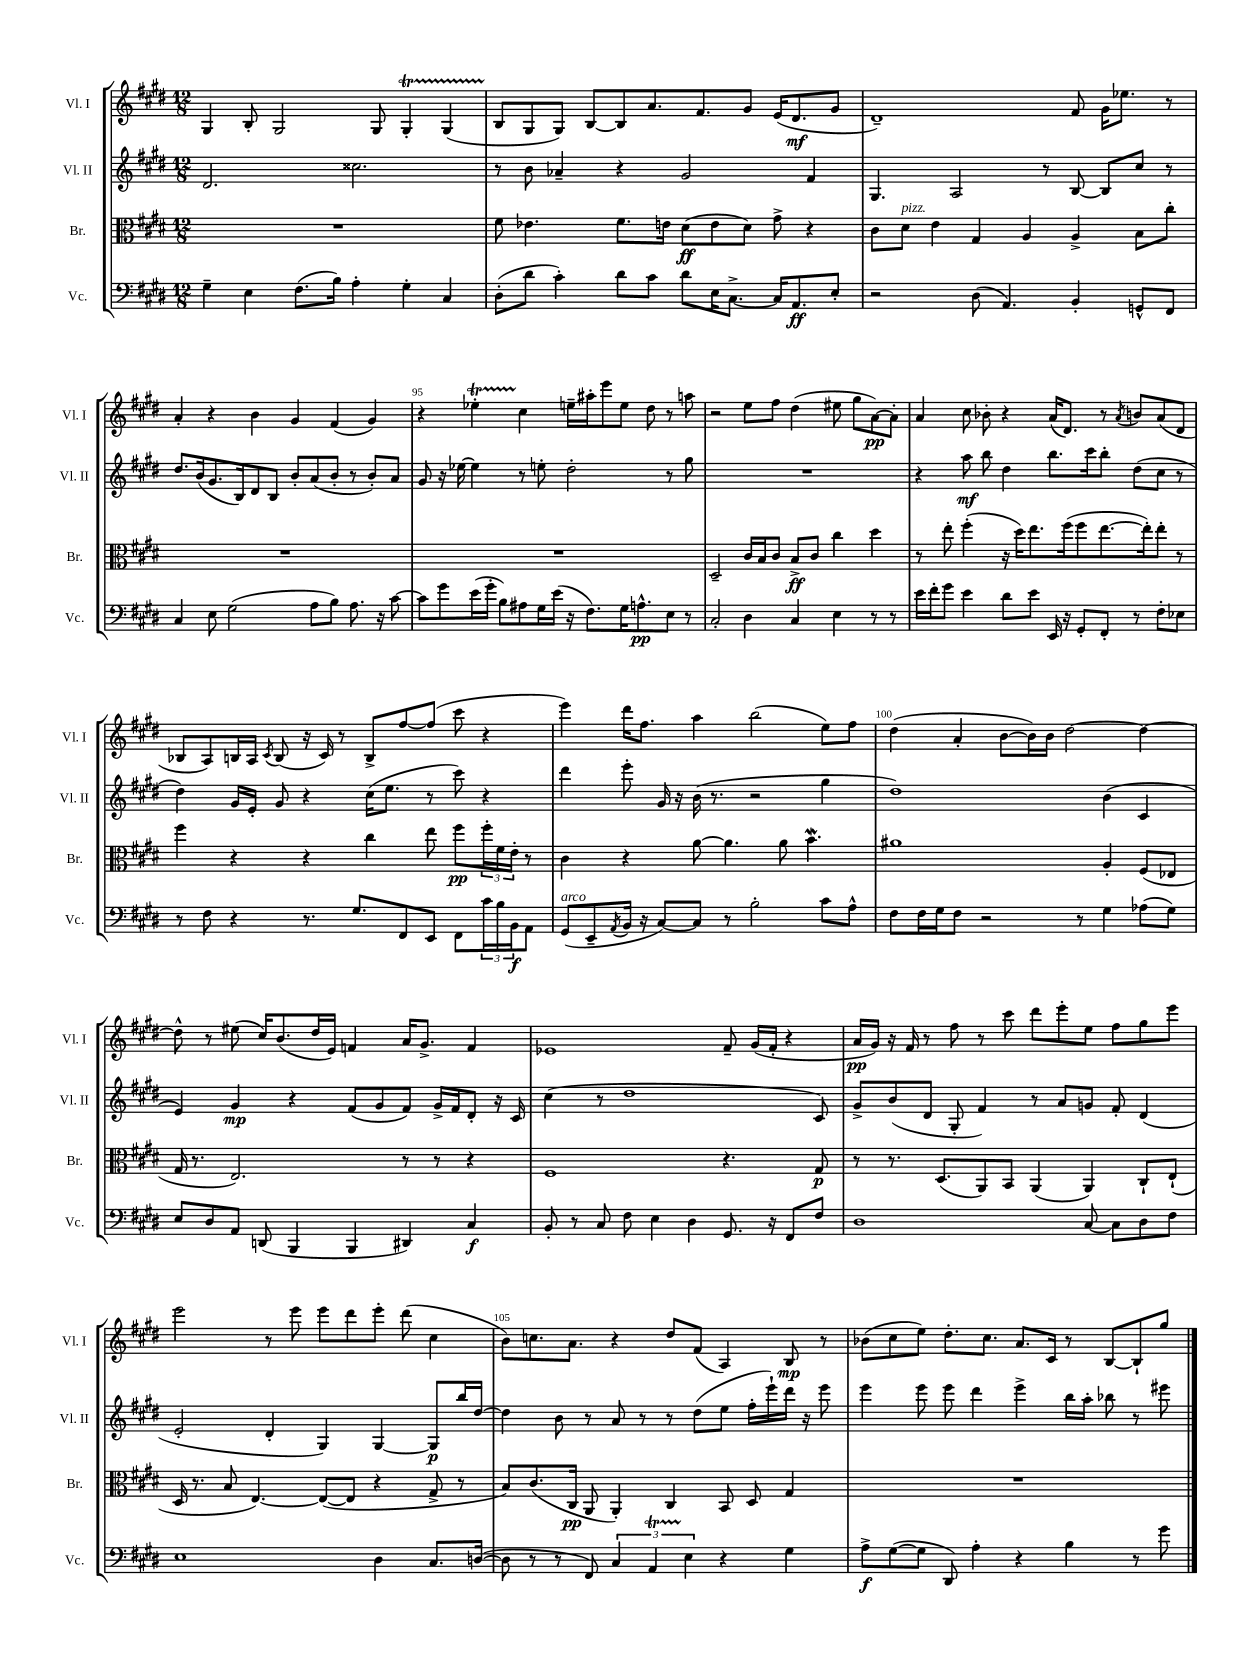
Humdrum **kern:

**kern	**dynam	**kern	**dynam	**kern	**dynam	**kern	**dynam
*part4	*part4	*part3	*part3	*part2	*part2	*part1	*part1
*staff4	*staff4	*staff3	*staff3	*staff2	*staff2	*staff1	*staff1
*I"Vc.	*	*I"Br.	*	*I"Vl. II	*	*I"Vl. I	*
*I'Vc.	*	*I'Br.	*	*I'Vl. II	*	*I'Vl. I	*
*clefF4	*	*clefC3	*	*clefG2	*	*clefG2	*
*k[f#c#g#d#]	*	*k[f#c#g#d#]	*	*k[f#c#g#d#]	*	*k[f#c#g#d#]	*
*M12/8	*	*M12/8	*	*M12/8	*	*M12/8	*
=91	=91	=91	=91	=91	=91	=91	=91
4G#~\	.	1.r	.	2.d#/	.	4G#/	.
4E\	.	.	.	.	.	8B'/	.
.	.	.	.	.	.	2G#/	.
(8.F#\L	.	.	.	.	.	.	.
16B\Jk)	.	.	.	.	.	.	.
4A'\	.	.	.	2.cc##X\	.	.	.
.	.	.	.	.	.	8G#/	.
4G#'\	.	.	.	.	.	4G#t'/	.
4C#/	.	.	.	.	.	(4G#TTT/	.
=92	=92	=92	=92	=92	=92	=92	=92
(8D#'\L	.	8f#\	.	8r	.	8B/L	.
8d#\J	.	4.e-X\	.	8b\	.	8G#/	.
4c#'\)	.	.	.	4a-X~/	.	8G#/J)	.
.	.	.	.	.	.	[8B/L	.
8d#\L	.	8.f#\L	.	4r	.	8B/]	.
8c#\J	.	.	.	.	.	8.a/	.
.	.	16en\Jk	.	.	.	.	.
8d#\L	.	(8d#\L	ff	2g#/	.	.	.
.	.	.	.	.	.	8.f#/	.
16E\K	.	8e\	.	.	.	.	.
[8.C#^\J	.	.	.	.	.	.	.
.	.	8d#\J)	.	.	.	8g#/J	.
16C#/KL]	.	8g#^\	.	.	.	(16e/KL	.
8.AA/	ff	.	.	.	.	8.d#/	mf
.	.	4r	.	4f#/	.	.	.
8E'/J	.	.	.	.	.	8g#/J	.
=93	=93	=93	=93	=93	=93	=93	=93
2r	.	8c#\L	.	4.G#/	.	1d#~)	.
!	!	!LO:TX:a:i:t=pizz.	!	!	!	!	!
.	.	8d#\J	.	.	.	.	.
.	.	4e\	.	.	.	.	.
.	.	.	.	2A/	.	.	.
(8D#\	.	4G#/	.	.	.	.	.
4.AA/)	.	.	.	.	.	.	.
.	.	4A/	.	.	.	.	.
.	.	.	.	8r	.	.	.
4BB'/	.	4A^/	.	[8B/	.	8f#/	.
.	.	.	.	8B/L]	.	16g#\KL	.
.	.	.	.	.	.	8.ee-X\J	.
8GGn^^/L	.	8B\L	.	8cc#/J	.	.	.
8FF#/J	.	8cc#'\J	.	8r	.	8r	.
!!LO:LB:g=z
=94	=94	=94	=94	=94	=94	=94	=94
4C#/	.	1.r	.	8.dd#/L	.	4a'/	.
.	.	.	.	(16b/k	.	.	.
8E\	.	.	.	8.g#/	.	4r	.
(2G#\	.	.	.	.	.	.	.
.	.	.	.	16B/k)	.	.	.
.	.	.	.	8d#/	.	4b\	.
.	.	.	.	8B/J	.	.	.
.	.	.	.	8b'/L	.	4g#/	.
8A\L	.	.	.	(8a/	.	.	.
8B\J)	.	.	.	8b'/J	.	(4f#/	.
8.A\	.	.	.	8r	.	.	.
.	.	.	.	8b'/L)	.	4g#/)	.
16r	.	.	.	.	.	.	.
[8c#\	.	.	.	8a/J	.	.	.
=95	=95	=95	=95	=95	=95	=95	=95
8c#\L]	.	1.r	.	8g#/	.	4r	.
8g#\	.	.	.	16r	.	.	.
.	.	.	.	[16ee-X\	.	.	.
(16e\L	.	.	.	4ee-\]	.	4ee-XT'\	.
16g#'\JJ	.	.	.	.	.	.	.
8B\L)	.	.	.	.	.	.	.
8A#X\	.	.	.	8r	.	4cc#\	.
16G#\L	.	.	.	8een'\	.	.	.
(16e\JJ	.	.	.	.	.	.	.
16r	.	.	.	2dd#'\	.	16een~\LL	.
8.F#\L)	.	.	.	.	.	16aa#X'\J	.
.	.	.	.	.	.	8eee\	.
16G#\K	.	.	.	.	.	8ee\J	.
8.An^^\	pp	.	.	.	.	.	.
.	.	.	.	.	.	8dd#\	.
8E\J	.	.	.	8r	.	8r	.
8r	.	.	.	8gg#\	.	8aan\	.
=96	=96	=96	=96	=96	=96	=96	=96
2C#'/	.	2D#~/	.	1.r	.	2r	.
4D#\	.	16c#/LL	.	.	.	8ee\L	.
.	.	16B/J	.	.	.	.	.
.	.	8c#/J	.	.	.	8ff#\J	.
4C#/	.	8B^/L	ff	.	.	(4dd#\	.
.	.	8c#/J	.	.	.	.	.
4E\	.	4cc#\	.	.	.	8ee#X\	.
.	.	.	.	.	.	8gg#\L	.
8r	.	4dd#\	.	.	.	[8a\)	pp
8r	.	.	.	.	.	8a'\J]	.
=97	=97	=97	=97	=97	=97	=97	=97
16e\LL	.	8r	.	4r	.	4a/	.
16f#'\J	.	.	.	.	.	.	.
8g#\J	.	8ee'\	.	.	.	.	.
4e\	.	(4ff#'\	.	8aa\	mf	8cc#\	.
.	.	.	.	8bb\	.	8b-X'\	.
8d#\L	.	16r	.	4dd#\	.	4r	.
.	.	16dd#\KL)	.	.	.	.	.
8e\J	.	8.ee\	.	.	.	.	.
16EE/	.	.	.	8.bb\L	.	(16a/KL	.
16r	.	(16ff#\k	.	.	.	8.d#/J)	.
8GG#'/L	.	8ff#\	.	.	.	.	.
.	.	.	.	16ccc#\k	.	.	.
8FF#'/J	.	[8.ee\	.	8bb'\J	.	8r	.
.	.	.	.	.	.	8qa/	.
8r	.	.	.	(8dd#\L	.	8bn/L	.
.	.	16ee'\k])	.	.	.	.	.
8F#'\L	.	8ee'\J	.	8cc#\J	.	(8a/	.
8E-X\J	.	8r	.	8r	.	8d#/J	.
!!LO:LB:g=z
=98	=98	=98	=98	=98	=98	=98	=98
8r	.	4ff#\	.	4dd#\)	.	8B-X/L	.
8F#\	.	.	.	.	.	8A/)	.
4r	.	4r	.	16g#/LL	.	16Bn/L	.
.	.	.	.	16e'/JJ	.	16A/JJ	.
.	.	.	.	.	.	8qc#/	.
.	.	.	.	8g#/	.	(8B/	.
8.r	.	4r	.	4r	.	16r	.
.	.	.	.	.	.	16c#/)	.
.	.	.	.	.	.	8r	.
8.G#/L	.	.	.	.	.	.	.
.	.	4cc#\	.	(16cc#\KL	.	8B^/L	.
.	.	.	.	8.ee\J	.	.	.
8FF#/	.	.	.	.	.	[8ff#/	.
8EE/J	.	8ee\	.	8r	.	(8ff#/J]	.
8FF#\L	.	8ff#\L	pp	8ccc#\)	.	8ccc#\	.
24c#\L	.	24ff#'\L	.	4r	.	4r	.
24B\	.	24f#\	.	.	.	.	.
24BB\J	f	24e'\JJ	.	.	.	.	.
8AA\J	.	8r	.	.	.	.	.
=99	=99	=99	=99	=99	=99	=99	=99
!LO:TX:a:i:t=arco	!	!	!	!	!	!	!
(8GG#/L	.	4c#\	.	4ddd#\	.	4eee\)	.
8EE~/	.	.	.	.	.	.	.
8qAA/	.	.	.	.	.	.	.
16BB/Jk	.	4r	.	8eee'\	.	16ddd#\KL	.
16r	.	.	.	.	.	8.ff#\J	.
[8C#/L)	.	.	.	16g#/	.	.	.
.	.	.	.	16r	.	.	.
8C#/J]	.	[8a\	.	(16b\	.	4aa\	.
.	.	.	.	8.r	.	.	.
8r	.	4.a\]	.	.	.	.	.
2B'\	.	.	.	2r	.	(2bb\	.
.	.	8a\	.	.	.	.	.
.	.	4.bW\	.	.	.	.	.
8c#\L	.	.	.	4gg#\	.	8ee\L)	.
8A^^\J	.	.	.	.	.	8ff#\J	.
=100	=100	=100	=100	=100	=100	=100	=100
8F#\L	.	1a#X	.	1dd#)	.	(4dd#\	.
16F#\L	.	.	.	.	.	.	.
16G#\J	.	.	.	.	.	.	.
8F#\J	.	.	.	.	.	4a'/	.
2r	.	.	.	.	.	.	.
.	.	.	.	.	.	[8b\L	.
.	.	.	.	.	.	16b\L])	.
.	.	.	.	.	.	16b\JJ	.
.	.	.	.	.	.	[2dd#\	.
8r	.	.	.	.	.	.	.
4G#\	.	4A'/	.	(4b\	.	.	.
(8A-X\L	.	(8F#/L	.	4c#/	.	4dd#\_	.
8G#\J)	.	8E-X/J	.	.	.	.	.
!!LO:LB:g=z
=101	=101	=101	=101	=101	=101	=101	=101
8E/L	.	16G#/	.	4e/)	.	8dd#^^\]	.
.	.	8.r	.	.	.	.	.
8D#/	.	.	.	.	.	8r	.
8AA/J	.	2.E/)	.	4g#/	mp	(8ee#X\	.
(8DDn/	.	.	.	.	.	16cc#/KL)	.
.	.	.	.	.	.	(8.b/	.
4BBB/	.	.	.	4r	.	.	.
.	.	.	.	.	.	16dd#/L	.
.	.	.	.	.	.	16e/JJ)	.
4BBB/	.	.	.	(8f#/L	.	4fn/	.
.	.	.	.	8g#/	.	.	.
4DD#X/)	.	8r	.	8f#/J)	.	16a/KL	.
.	.	.	.	.	.	8.g#^/J	.
.	.	8r	.	16g#^/LL	.	.	.
.	.	.	.	16f#/J	.	.	.
4C#/	f	4r	.	8d#'/J	.	4f/	.
.	.	.	.	16r	.	.	.
.	.	.	.	16c#/	.	.	.
=102	=102	=102	=102	=102	=102	=102	=102
8BB'/	.	1F#	.	(4cc#\	.	1e-X	.
8r	.	.	.	.	.	.	.
8C#/	.	.	.	8r	.	.	.
8F#\	.	.	.	1dd#	.	.	.
4E\	.	.	.	.	.	.	.
4D#\	.	.	.	.	.	.	.
8.GG#/	.	4.r	.	.	.	8f#~/	.
.	.	.	.	.	.	(16g#/LL	.
16r	.	.	.	.	.	16f#'/JJ	.
8FF#/L	.	.	.	.	.	4r	.
8F#/J	.	8G#/	p	8c#/)	.	.	.
=103	=103	=103	=103	=103	=103	=103	=103
1D#	.	8r	.	8g#^/L	.	16a/LL	pp
.	.	.	.	.	.	16g#/JJ)	.
.	.	8.r	.	(8b/	.	16r	.
.	.	.	.	.	.	16f#/	.
.	.	.	.	8d#/J	.	8r	.
.	.	(8.D#/L	.	.	.	.	.
.	.	.	.	8G#'/	.	8ff#\	.
.	.	8AA/)	.	4f#/)	.	8r	.
.	.	8BB/J	.	.	.	8ccc#\	.
.	.	(4AA/	.	8r	.	8ddd#\L	.
.	.	.	.	8a/L	.	8eee'\	.
[8C#/	.	4AA/)	.	8gn/J	.	8ee\J	.
8C#\L]	.	.	.	8f#'/	.	8ff#\L	.
8D#\	.	8C#`/L	.	(4d#/	.	8gg#\	.
8F#\J	.	(8E`/J	.	.	.	8eee\J	.
!!LO:LB:g=z
=104	=104	=104	=104	=104	=104	=104	=104
1E	.	16D#/	.	2e'/	.	2eee\	.
.	.	8.r	.	.	.	.	.
.	.	8B/	.	.	.	.	.
.	.	[4.E/)	.	.	.	.	.
.	.	.	.	4d#'/	.	8r	.
.	.	.	.	.	.	8eee\	.
.	.	(8E/L_	.	4G#/)	.	8eee\L	.
.	.	8E/J]	.	.	.	8ddd#\	.
4D#\	.	4r	.	[4G#/	.	8eee'\J	.
.	.	.	.	.	.	(8ddd#\	.
8.C#/L	.	8G#^/	.	8G#/L]	p	4cc#\	.
.	.	8r	.	16bb/L	.	.	.
([16Dn/Jk	.	.	.	[16dd#/JJ	.	.	.
=105	=105	=105	=105	=105	=105	=105	=105
8D\]	.	8B/L)	.	4dd#\]	.	8b\L)	.
8r	.	(8.c#/	.	.	.	8.ccn\	.
8r	.	.	.	8b\	.	.	.
.	.	16C#/Jk	pp	.	.	8.a\J	.
8FF#/)	.	8AA/	.	8r	.	.	.
6C#/	.	4AA'/)	.	8a/	.	4r	.
.	.	.	.	8r	.	.	.
6AAT/	.	.	.	.	.	.	.
.	.	4C#/	.	8r	.	8dd#/L	.
6E\	.	.	.	.	.	.	.
.	.	.	.	(8dd#\L	.	(8f#/J	.
4r	.	8BB/	.	8ee\J	.	4A/)	.
.	.	8D#/	.	16ff#'\LL	.	.	.
.	.	.	.	16eee`\)	.	.	.
4G#\	.	4G#/	.	16ddd#\JJ	.	8B/	mp
.	.	.	.	16r	.	.	.
.	.	.	.	8eee\	.	8r	.
=106	=106	=106	=106	=106	=106	=106	=106
8A^\L	f	1.r	.	4eee\	.	(8b-X\L	.
([8G#\	.	.	.	.	.	8cc#\	.
8G#\J]	.	.	.	8eee\	.	8ee\J)	.
8DD#/)	.	.	.	8eee\	.	8.dd#'\L	.
4A'\	.	.	.	4ddd#\	.	.	.
.	.	.	.	.	.	8.cc#\J	.
4r	.	.	.	4eee^\	.	8.a/L	.
.	.	.	.	.	.	16c#/Jk	.
4B\	.	.	.	16bb\LL	.	8r	.
.	.	.	.	16aa'\JJ	.	.	.
.	.	.	.	8bb-X\	.	[8B/L	.
8r	.	.	.	8r	.	8B`/]	.
8g#\	.	.	.	8eee#X\	.	8gg#/J	.
==	==	==	==	==	==	==	==
*-	*-	*-	*-	*-	*-	*-	*-
